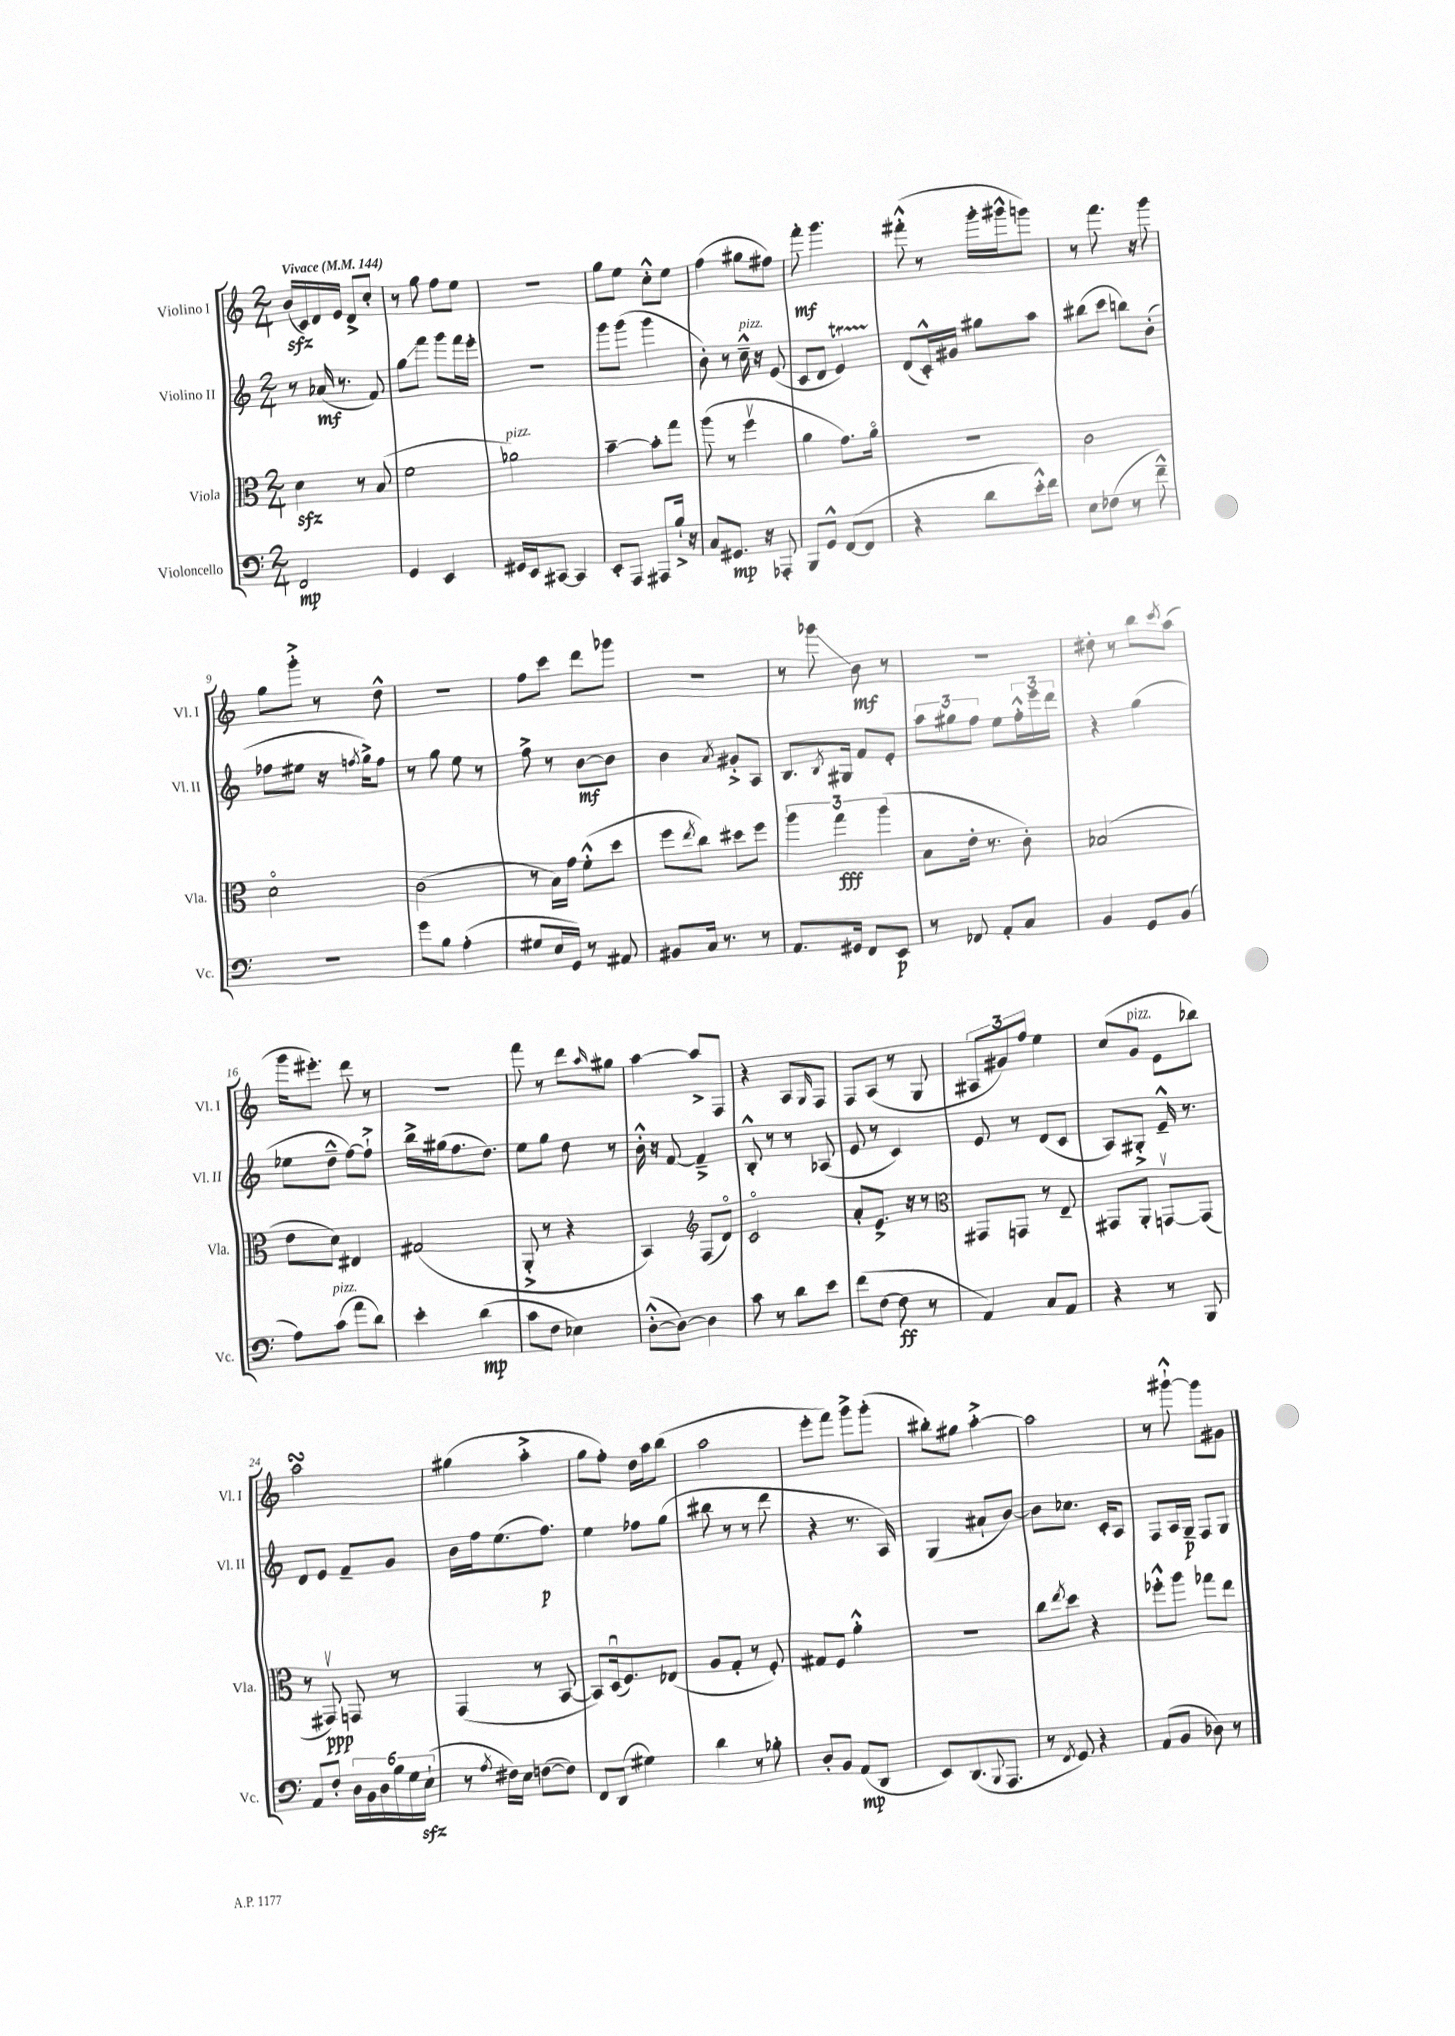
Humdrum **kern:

**kern	**kern	**kern	**kern
*staff4	*staff3	*staff2	*staff1
*clefF4	*clefC3	*clefG2	*clefG2
*k[]	*k[]	*k[]	*k[]
*M2/4	*M2/4	*M2/4	*M2/4
*MM144	*MM144	*MM144	*MM144
2FF	4d	8r	(16b
.	.	.	16c)
.	.	(16a-	16d
.	.	8.r	16e
.	8r	.	8d^
.	(8B	8f)	8cc'
=	=	=	=
4GG	2f	8gg	8r
.	.	8fff	8gg
4EE	.	8ggg	8ff
.	.	16fff	8ee
.	.	16eee'	.
=	=	=	=
16GG#	2a-)	2r	2r
16EE	.	.	.
[8CC#	.	.	.
4CC#]	.	.	.
=	=	=	=
8EE'	[4b~	8ggg	8gg
8AAA	.	(8ggg	8ee
8AAA#	8b']	4ggg	8cc'^^
16B`^	8gg	.	8ee
16r	.	.	.
=	=	=	=
8C	(8aa	8b')	(4ff
8.GG#	8r	8r	.
.	4ffv	16cc~^^	8gg#
16r	.	16r	.
8AAA-'	.	(8e	8ff#)
=	=	=	=
8BBB	4a	8c	8fff'
8GG^^	.	8d	4.ggg
([8FF	8.g)	4e)	.
8FF]	.	.	.
.	16ao	.	.
=	=	=	=
4r	2r	(8d	(8fff#'^^
.	.	16c'^^)	8r
.	.	16g#	.
8d	.	8gg#	16ggg'
.	.	.	16ggg#^^
16e'^^)	.	8aa	8ggg)
16f	.	.	.
=	=	=	=
8E	2c	(8bb#	8r
(8F-	.	8ccc	8.fff
8r	.	8bb)	.
.	.	.	16r
8f~^^)	.	(8b'	8ggg
=	=	=	=
2r	2do	8ff-	8gg
.	.	8ee#	8ggg'^
.	.	16r	8r
.	.	8qff	.
.	.	16gg^)	.
.	.	8ff	8dd^^
=	=	=	=
8g	(2c	8r	2r
8B	.	8gg	.
(4A'	.	8ee	.
.	.	8r	.
=	=	=	=
8G#	8r	8ff^	8ff
16E	16B)	8r	8ccc
16GG)	16g	.	.
8r	(8f'^^	[8b	8ddd
8AA#	8dd	8b]	8ggg-
=	=	=	=
8BB#	8ff	4b	2r
.	8qee	.	.
16C	8cc)	.	.
8.r	.	.	.
.	.	8qa	.
.	8dd#	8g#'^	.
8r	8ff	8A	.
=	=	=	=
8.AA	6aa	8.B	8r
.	.	.	8ggg-
.	6gg	.	.
.	.	8qB	.
16GG#	.	16G#	.
8FF	.	8f	8b
.	(6aa	.	.
8EE	.	8e'	8r
=	=	=	=
8r	8B	12aa	2r
.	.	12gg#	.
8FF-	16e'	.	.
.	.	12ff	.
.	8.r	.	.
8AA'	.	8ee	.
8C	8c')	24ff'^^	.
.	.	24eee	.
.	.	24ddd	.
=	=	=	=
4BB	(2B-	4r	8dd#'
.	.	.	8r
8GG	.	(4gg	8bb
.	.	.	8qccc
(8BB	.	.	(8aa
=	=	=	=
8A)	8e	8ee-	16ggg
.	.	.	8.eee#')
(8c	8d)	8dd~^^	.
8a	4E#	[8ff)	8ddd
8d)	.	8ff`^]	8r
=	=	=	=
4e'	(2G#	16bb^	2r
.	.	(16gg#	.
.	.	8.ff	.
(4d	.	.	.
.	.	8.dd)	.
=	=	=	=
8c	8AA'^	8ee	8fff
8F	8r	8gg	8r
4E-)	4r	8dd	8ddd
.	.	.	16qqaa
.	.	8r	8gg#
=	=	=	=
([8D'^^	4BB)	16b'^^	[4aa
.	.	16r	.
8D_)	.	[8f	.
*	*clefG2	*	*
4D]	(8F	4f~^]	8aa^]
.	8do)	.	8F
=	=	=	=
8c	2co	8B'^^	4r
8r	.	8r	.
8d	.	8r	8A
.	.	.	16qqG
8e	.	(8A-	8F
=	=	=	=
(8f	8a'	8e	8F
[8F	8.e^	8r	(8A
8F]	.	4c)	8r
.	16r	.	.
8r	8r	.	8G
=	=	=	=
*	*clefC3	*	*
4AA)	8GG#	8e	12A#
.	.	.	12g#)
.	8GG	8r	.
.	.	.	12ff
8C	8r	(8d	4ee
8AA	8E~	8c	.
=	=	=	=
4r	8GG#	8A)	(8cc
.	8AA'	8G#'^	8g
8r	[8GGv	16e~^^	8e
.	.	8.r	.
8BBB	(8GG]	.	8bb-)
=	=	=	=
8AA	8r	8d	2aa
8F'	8GG#v)	8e	.
24D	8GG	8f~	.
24BB	.	.	.
24D	.	.	.
24B	8r	8g	.
24G	.	.	.
(24E`	.	.	.
=	=	=	=
8r	(4GG	16b	(4gg#
.	.	16ff	.
8qA	.	.	.
16F#)	.	(8.ee	.
16E	.	.	.
([8F	8r	.	4aa'^
.	.	8.ff)	.
8F])	[8BB	.	.
=	=	=	=
8FF	8BB])	4ee	8gg
(8DD	(16Du	.	8ff')
.	8.F)	.	.
4G#)	.	8ff-	16dd
.	.	.	16aa
.	(8E-	(8gg	(8bb
=	=	=	=
4d	8A	8bb#	2aa
.	8G'	8r	.
8r	8r	8r	.
8B-'	8F')	8ddd	.
=	=	=	=
8D'	8G#	4r	8eee'
8BB	8F	.	8fff)
(8AA	4a'^^	8.r	8ggg^
8DD	.	.	(8ggg'
.	.	16A)	.
=	=	=	=
8EE)	2r	(4G	8bb#')
(8.DD	.	.	8gg#
.	.	8a#`	[4aa'^
8qqBBB	.	.	.
8.AAA	.	.	.
.	.	[8b)	.
=	=	=	=
8r	8cc	8b]	2aa]
8qFF	8qee	.	.
8GG)	8dd	8.cc-	.
4r	4r	.	.
.	.	16c'	.
.	.	8A	.
=	=	=	=
(8AA	8ff-'^^	8F	8r
8BB	8aa	16A	[8ggg#`^^
.	.	16G~	.
8D-)	8gg-	8F	8ggg#]
8r	8ee	8G	8g#
==	==	==	==
*-	*-	*-	*-
